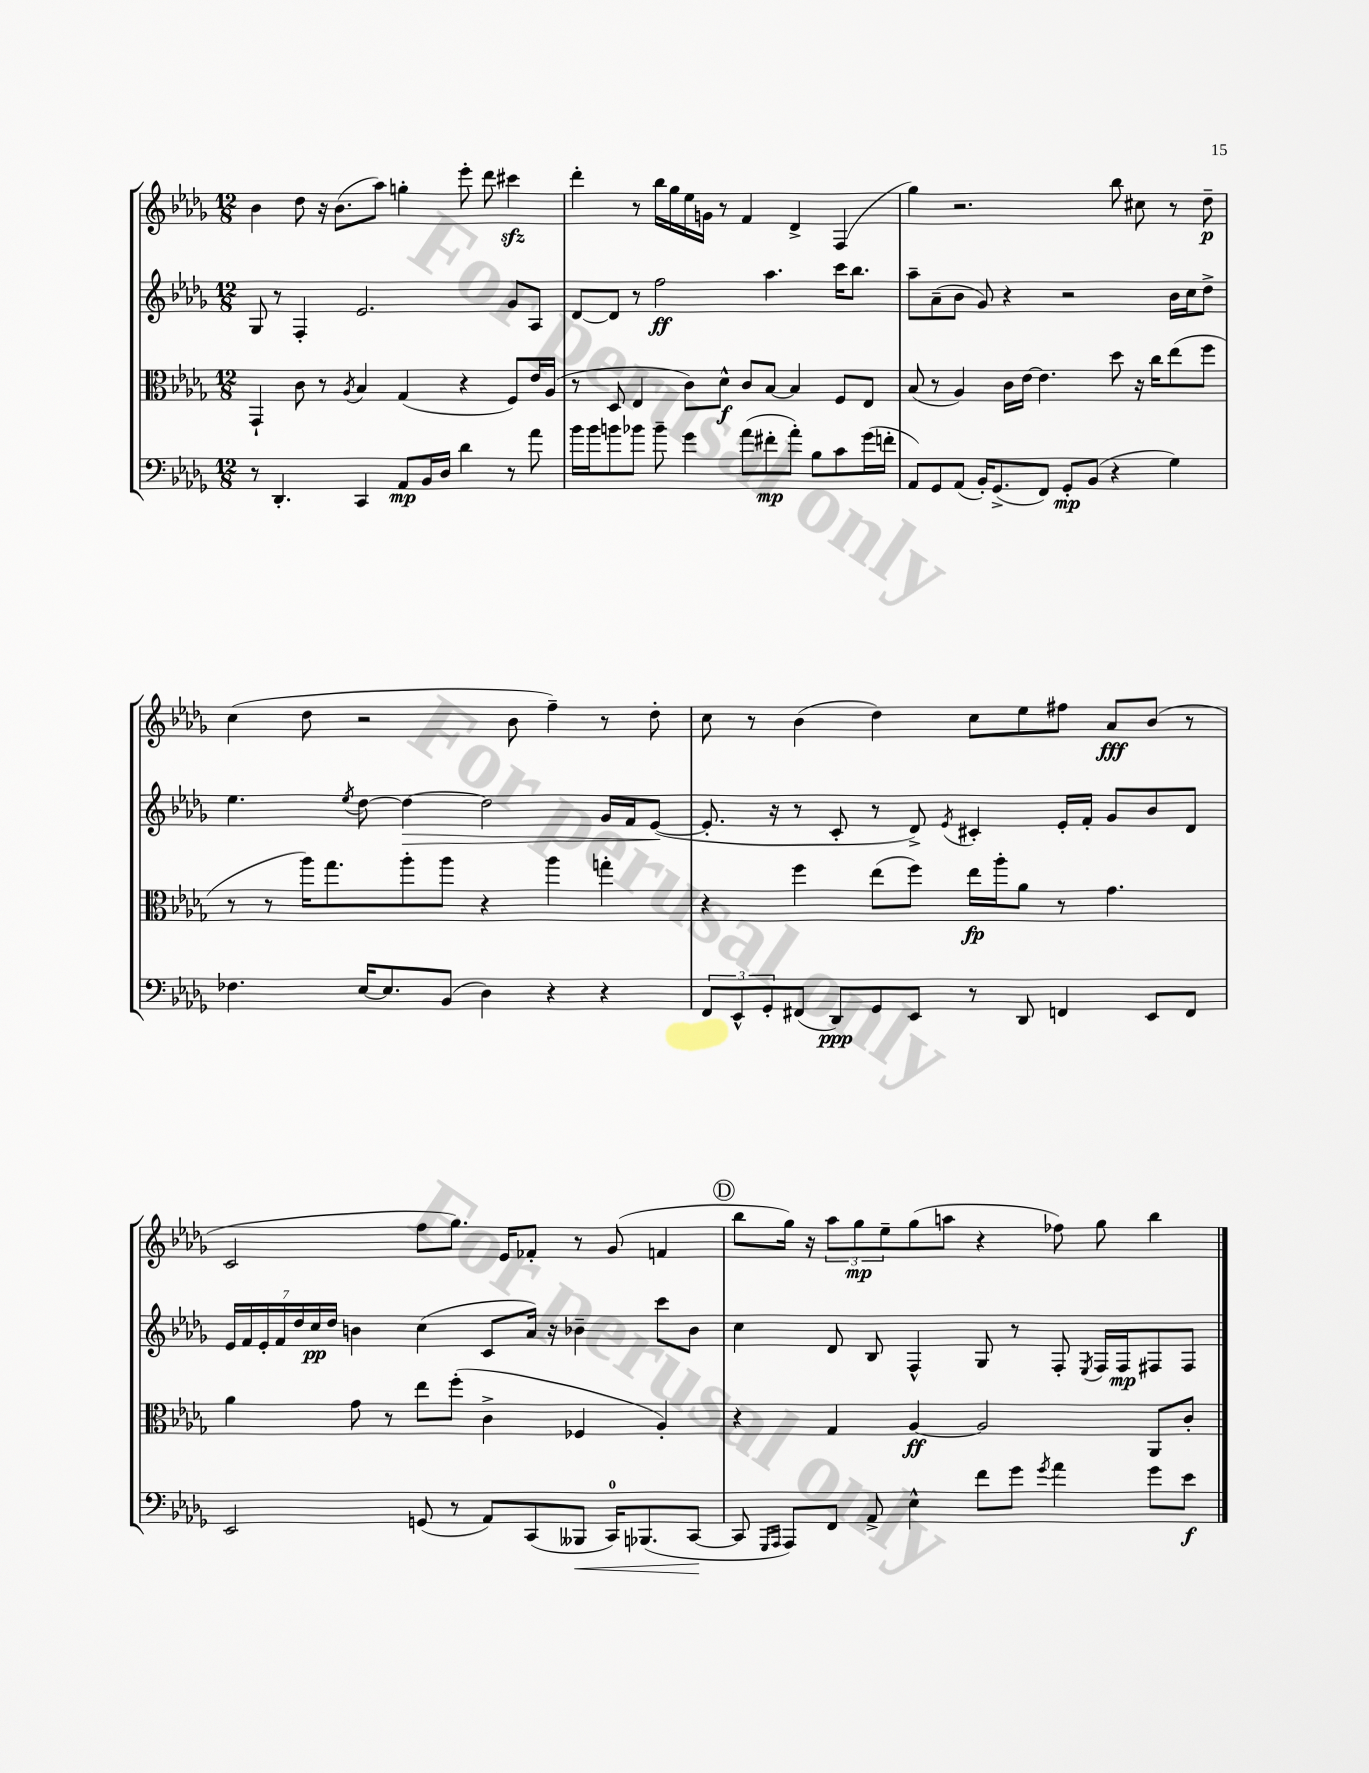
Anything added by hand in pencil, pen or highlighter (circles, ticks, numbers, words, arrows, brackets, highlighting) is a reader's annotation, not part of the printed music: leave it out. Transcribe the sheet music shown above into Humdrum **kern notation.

**kern	**kern	**kern	**kern
*staff4	*staff3	*staff2	*staff1
*clefF4	*clefC3	*clefG2	*clefG2
*k[b-e-a-d-g-]	*k[b-e-a-d-g-]	*k[b-e-a-d-g-]	*k[b-e-a-d-g-]
*M12/8	*M12/8	*M12/8	*M12/8
8r	4GG-`	8G-	4b-
4.DD-'	.	8r	.
.	8c	4F'	8dd-
.	8r	.	16r
.	.	.	(8.b-
.	8qA-	.	.
4CC	4B-	2.e-	.
.	.	.	8aa-)
8AA-	(4G-	.	4gg'
16BB-	.	.	.
16D-	.	.	.
4d-	4r	.	8eee-'
.	.	.	8ddd-
8r	8F)	8g-	4ccc#
8a-	16e-	8A-	.
.	(16A-	.	.
=	=	=	=
16b-	8r	[8d-	4ddd-'
16b-	.	.	.
8b	8D-	8d-]	.
8b-	4E-	8r	8r
8b-~	.	2ff	16bb-
.	.	.	16gg-
4g-	8c)	.	16ee-
.	.	.	16g
.	8d-^^	.	8r
(8a-	8c	.	4f
8f#'	[8B-	4.aa-	.
8a-')	4B-]	.	4d-^
8B-	.	.	.
8c	8F	16ccc	(4F
.	.	8.bb-	.
(16g-	8E-	.	.
16f'	.	.	.
=	=	=	=
8AA-)	(8B-	8aa-~	4gg-)
8GG-	8r	(8a-~	.
(8AA-	4A-)	8b-	2.r
16BB-')	.	8g-)	.
(8.GG-^	.	.	.
.	16c	4r	.
.	[16e-	.	.
8FF)	4.e-]	.	.
8GG-'	.	2r	.
(8BB-	.	.	.
4r	8dd-	.	8bb-
.	16r	.	8cc#
.	16cc	.	.
4G-)	(8ee-	16b-	8r
.	.	16cc	.
.	8ff	8dd-^	8dd-~
=	=	=	=
4.F-	8r	4.ee-	(4cc
.	8r	.	.
.	16aa-)	.	8dd-
.	8.gg-	.	.
.	.	8qee-	.
[16E-	.	[8dd-	2r
8.E-]	.	.	.
.	8aa-'	4dd-_	.
(8BB-	8aa-	.	.
4D-)	4r	2dd-]	.
.	.	.	8b-
4r	4aa-	.	4ff~)
4r	4gg'	16g-	8r
.	.	16f	.
.	.	([8e-	8dd-'
=	=	=	=
12FF	4r	8.e-']	8cc
12EE-^^	.	.	.
.	.	.	8r
12GG-'	.	.	.
.	.	16r	.
(8FF#	4ff	8r	(4b-
8DD-)	.	8c'	.
8GG-	(8ee-	8r	4dd-)
8EE-	8ff)	8d-^)	.
.	.	8qe-	.
8r	16ee-	4c#'	8cc
.	16aa-'	.	.
8DD-	8a-	.	8ee-
4FF	8r	16e-'	8ff#
.	.	16f'	.
.	4.g-	8g-	8a-
8EE-	.	8b-	(8b-
8FF	.	8d-	8r
=	=	=	=
2EE-	4a-	28e-	2c
.	.	28f	.
.	.	28e-'	.
.	.	28f	.
.	.	28dd-	.
.	.	28cc	.
.	.	28dd-	.
.	8g-	4b	.
.	8r	.	.
(8GG	8ee-	(4cc	8ff
8r	(8ff'	.	8.gg-)
8AA-)	4c^	8c	.
.	.	.	16e-
(8CC	.	16a-)	8f-'
.	.	16r	.
8BBB--	4F-	4b-~	8r
16CC)	.	.	(8g-
(8.BBB-	.	.	.
.	4A-')	8ccc	4f
[8CC	.	8b-	.
=	=	=	=
8CC]	4r	4cc	8bb-
16qqGGG-	.	.	.
16qqAAA-	.	.	.
8AAA-)	.	.	16gg-)
.	.	.	16r
8FF	4G-	8d-	12aa-
.	.	.	12gg-
8AA-^	.	8B-	.
.	.	.	12ee-~
4E-^^	[4A-	4F^^	(8gg-
.	.	.	8aa
8f	2A-]	8G-	4r
8g-	.	8r	.
8qg-	.	.	.
4a-	.	8F'	8ff-)
.	.	8qE-	.
.	.	16F	8gg-
.	.	16F	.
8g-	8AA-	8F#	4bb-
8e-	8c'	8F#	.
==	==	==	==
*-	*-	*-	*-
